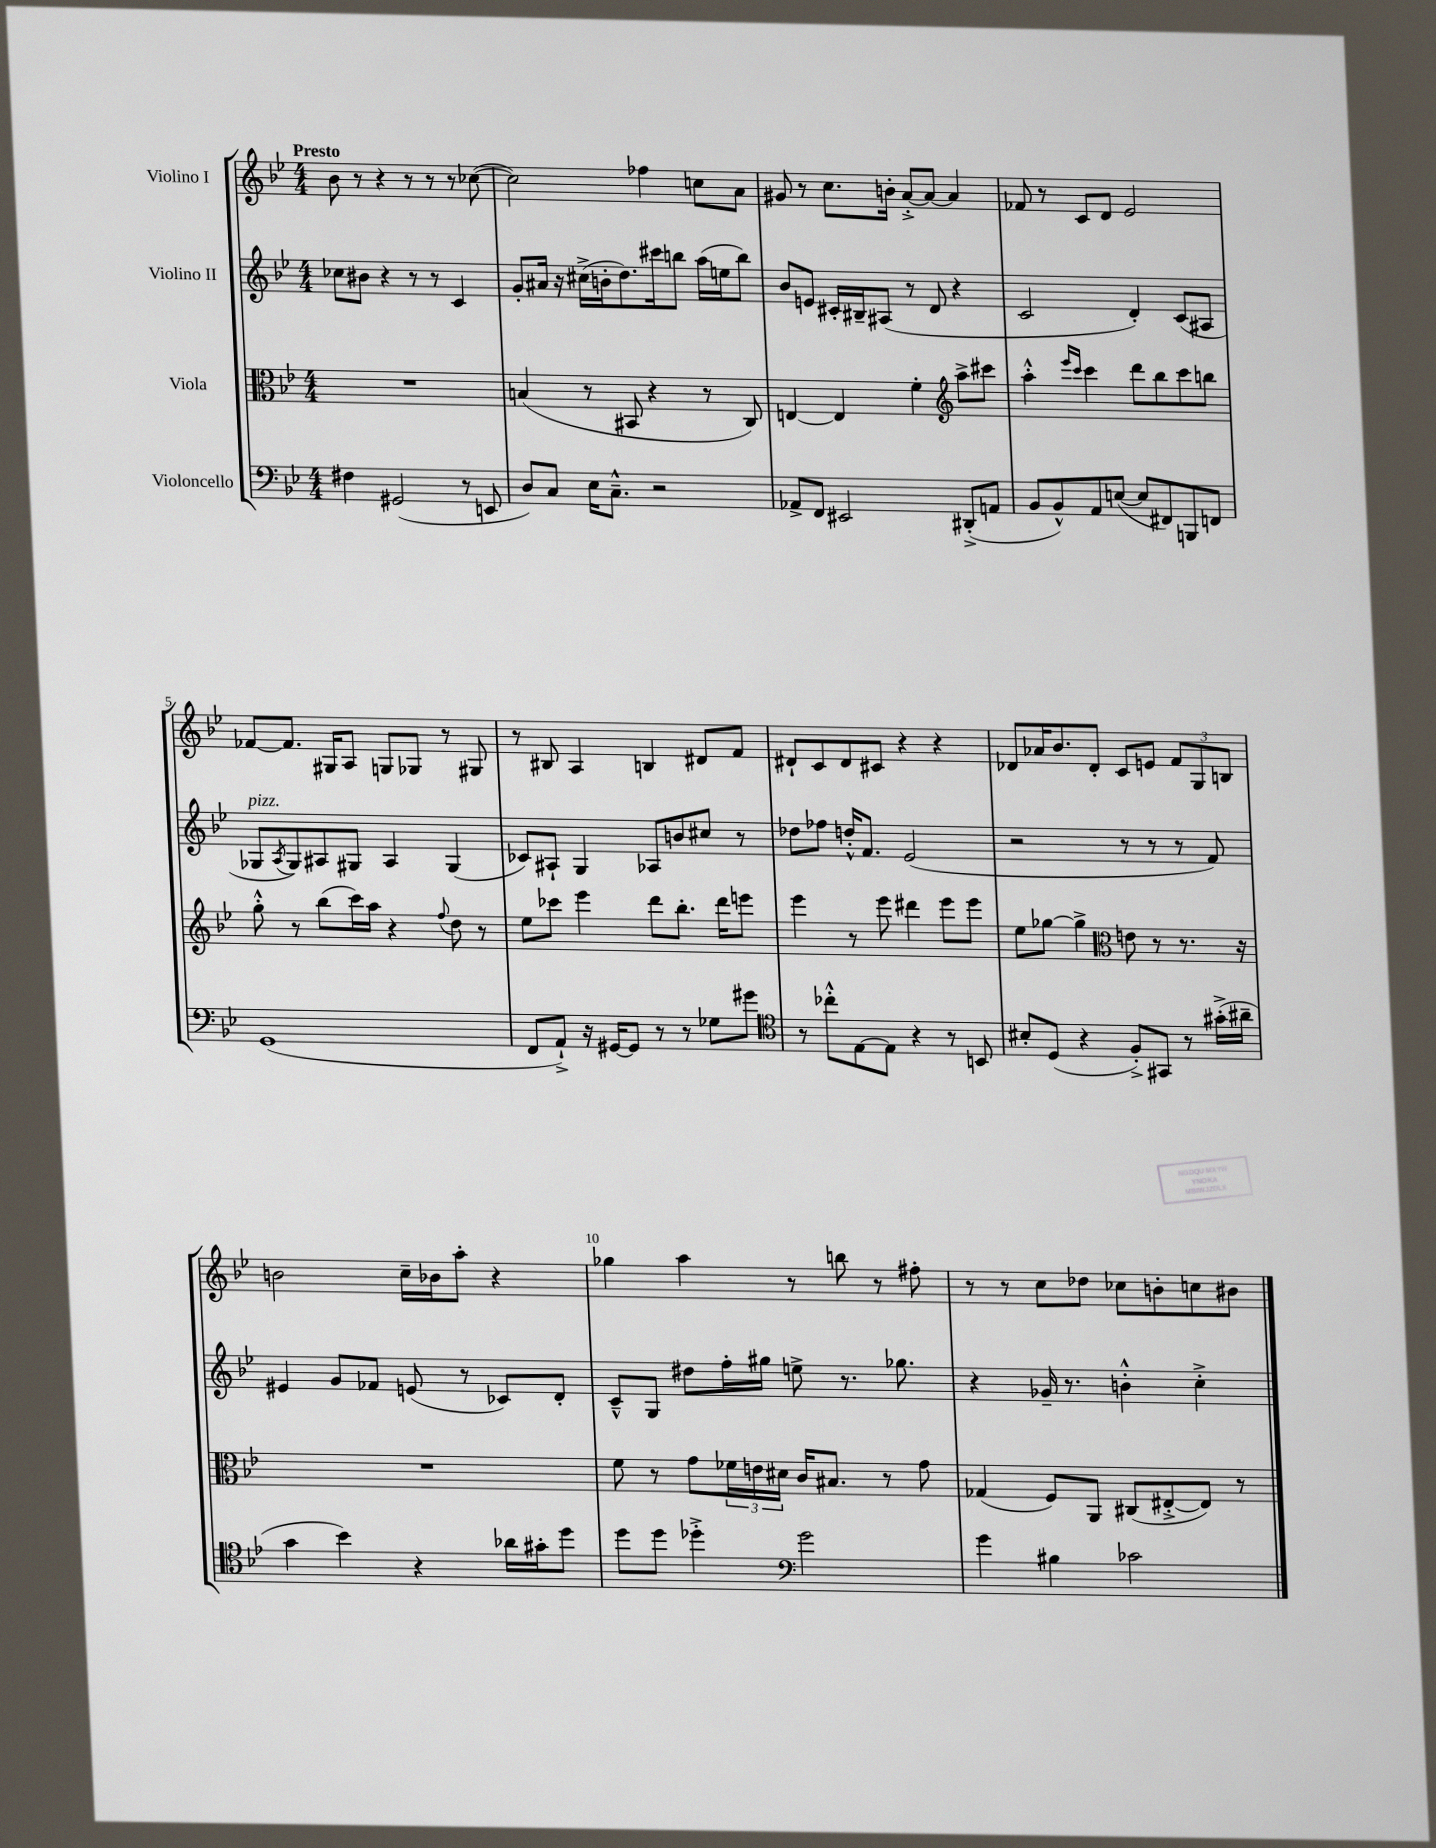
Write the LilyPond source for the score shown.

<<
\new StaffGroup <<
\new Staff = "s0" \with { instrumentName = "Violino I" } {
    \clef treble \key bes \major \numericTimeSignature \time 4/4 \tempo "Presto"
    bes'8 r8 r4 r8 r8 r8 ces''8~( |
    ces''2) fes''4 c''8 a'8 |
    gis'8 r8 c''8. b'16-. a'8~-.-> a'8~ a'4 |
    fes'8 r8 c'8 d'8 ees'2 |
    fes'8~ fes'8. gis16 a8 g8 ges8 r8 gis8 |
    r8 bis8 a4 b4 dis'8 f'8 |
    dis'8-! c'8 dis'8 cis'8 r4 r4 |
    des'8 aes'16 bes'8. des'8-. c'8 e'8 \tuplet 3/2 { f'8 g8 b8 } |
    b'2 c''16-- bes'16 a''8-. r4 |
    ges''4 a''4 r8 b''8 r8 fis''8-. |
    r8 r8 c''8 des''8 ces''8 b'8-. c''8 bis'8 \bar "|." |
}
\new Staff = "s1" \with { instrumentName = "Violino II" } {
    \clef treble \key bes \major \numericTimeSignature \time 4/4
    ces''8 bis'8 r4 r8 r8 c'4 |
    g'8-. ais'16 r16 cis''16->( b'16-. d''8.) cis'''16 b''8 a''16( e''16 b''8) |
    bes'8 e'8 cis'16-. bis16-- ais8( r8 d'8 r4 |
    c'2 d'4-.) c'8( ais8 |
    ges8^\markup { \italic "pizz." } \acciaccatura { a8 } ges8) ais8 gis8 ais4 gis4( |
    ces'8) ais8-! g4 aes8 b'8 cis''8 r8 |
    des''8 fes''8 d''16-.-^ f'8. ees'2( |
    r2 r8 r8 r8 f'8) |
    eis'4 g'8 fes'8 e'8( r8 ces'8) d'8-. |
    c'8---^ g8 dis''8 f''16-. gis''16 e''8-> r8. ges''8. |
    r4 ges'16-- r8. b'4-.-^ c''4-.-> \bar "|." |
}
\new Staff = "s2" \with { instrumentName = "Viola" } {
    \clef alto \key bes \major \numericTimeSignature \time 4/4
    R1 |
    b4( r8 bis,8 r4 r8 c8) |
    e4~ e4 f'4-. \clef treble a''8-> cis'''8 |
    a''4-.-^ \grace { ees'''16 c'''16 } c'''4 d'''8 bes''8 c'''8 b''8 |
    g''8-.-^ r8 bes''8( c'''16) a''16 r4 \appoggiatura { f''8 } d''8 r8 |
    ees''8 ces'''8 ees'''4 d'''8 bes''8.-. d'''16 e'''8 |
    ees'''4 r8 ees'''8 dis'''4 ees'''8 ees'''8 |
    ees''8 ges''8~ ges''4-> \clef alto e'8 r8 r8. r16 |
    R1 |
    f'8 r8 g'8 \tuplet 3/2 { fes'16 e'16 dis'16 } c'16 bis8. r8 g'8 |
    ges4( f8) a,8 cis8( eis8~-.-> eis8) r8 \bar "|." |
}
\new Staff = "s3" \with { instrumentName = "Violoncello" } {
    \clef bass \key bes \major \numericTimeSignature \time 4/4
    fis4 gis,2( r8 e,8 |
    d8) c8 ees16 c8.---^ r2 |
    aes,8-> f,8 eis,2 dis,8-.->( a,8 |
    bes,8 bes,8-^) a,8 e8~( e8 fis,8) b,,8 f,8 |
    g,1( |
    f,8 a,8-!->) r16 gis,16~ gis,8 r8 r8 ges8 gis'8 |
    \clef tenor r8 ces''8-.-^ ees8~ ees8 r4 r8 b,8 |
    bis8-. d8( r4 f8-.->) gis,8 r8 gis'16-.->( ais'16-- |
    g'4 bes'4) r4 aes'16 gis'16-. d''8 |
    d''8 d''8 des''4-.-> \clef bass g'2 |
    g'4 bis4 ces'2 \bar "|." |
}
>>
>>
\layout { \context { \Score \override BarNumber.break-visibility = ##(#f #t #t) barNumberVisibility = #(every-nth-bar-number-visible 5) } }
